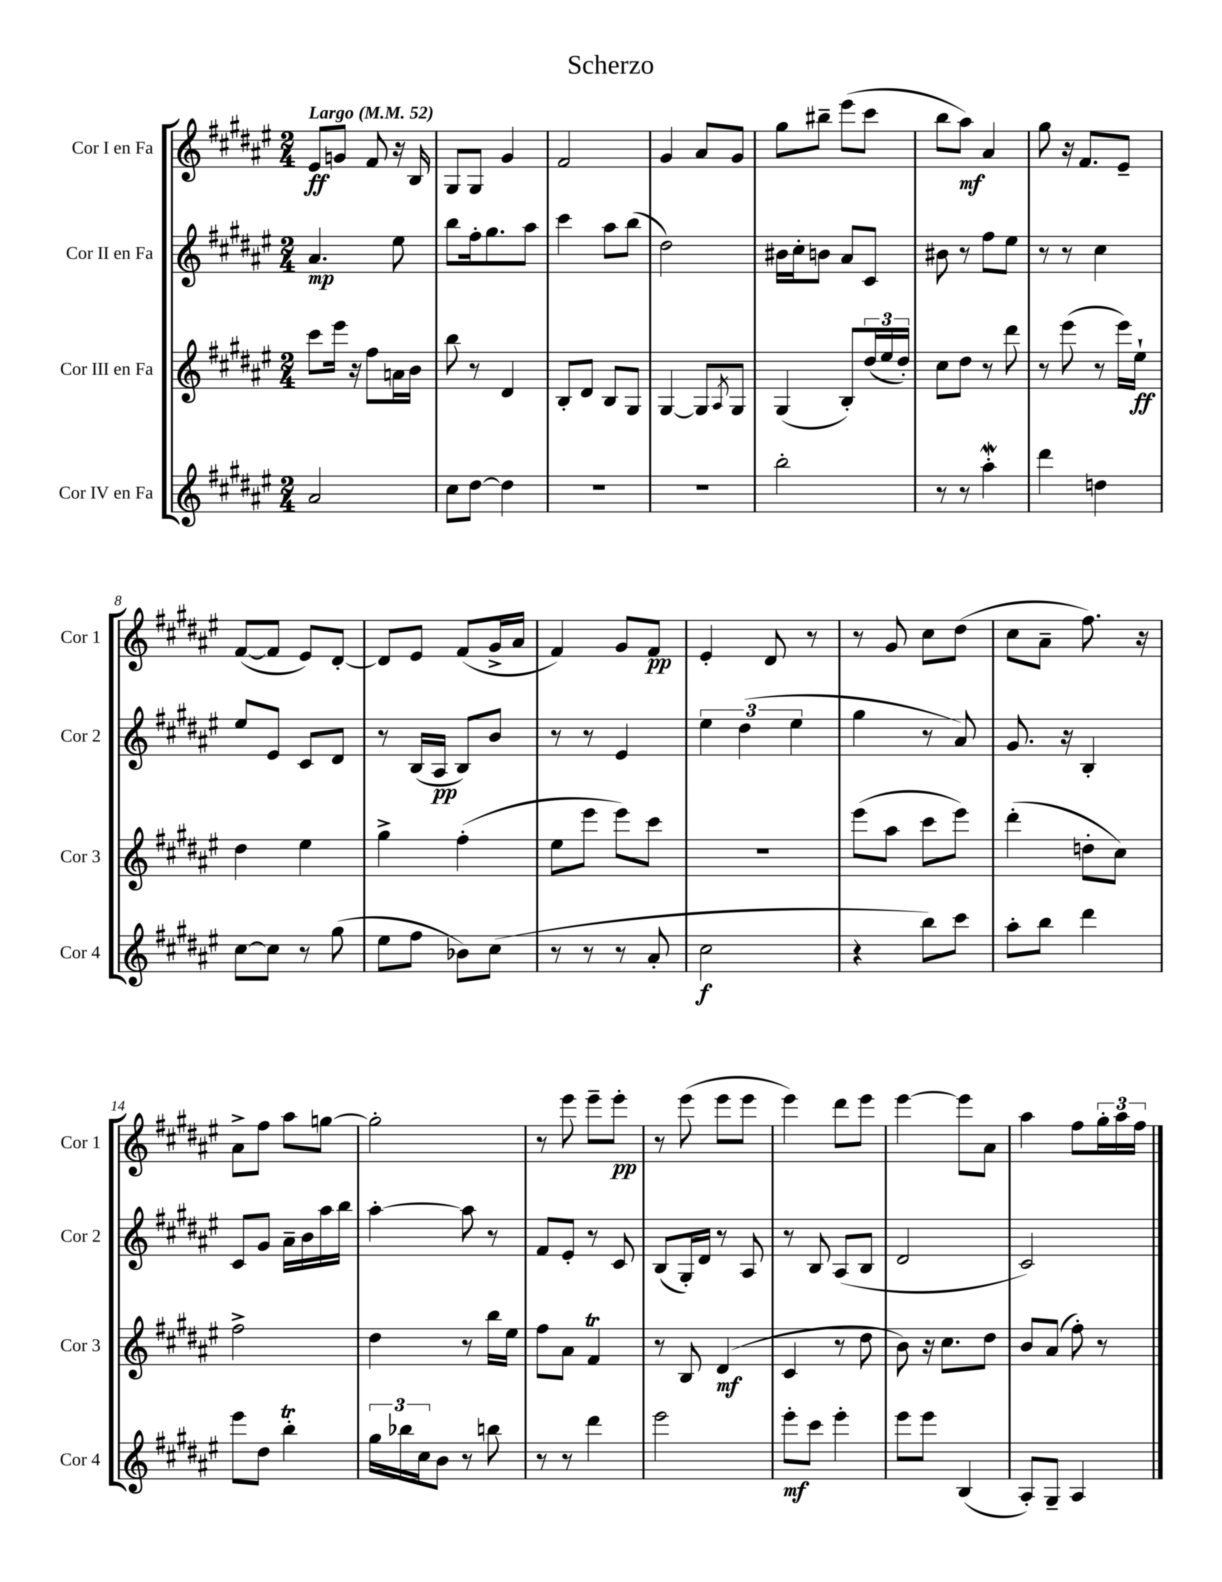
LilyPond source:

\header { title = "Scherzo" }
<<
\new StaffGroup <<
\new Staff = "s0" \with { instrumentName = "Cor I en Fa" shortInstrumentName = "Cor 1" } {
    \clef treble \key fis \major \numericTimeSignature \time 2/4 \tempo "Largo" 4 = 52
    eis'8\ff g'8 fis'8 r16 b16 |
    gis8 gis8 gis'4 |
    fis'2 |
    gis'4 ais'8 gis'8 |
    gis''8 bis''8-- eis'''8( cis'''8 |
    b''8 ais''8\mf) ais'4 |
    gis''8 r16 fis'8. eis'8-- |
    fis'8~( fis'8 eis'8) dis'8~-. |
    dis'8 eis'8 fis'8( gis'16-> ais'16 |
    fis'4) gis'8 fis'8\pp |
    eis'4-. dis'8 r8 |
    r8 gis'8 cis''8 dis''8( |
    cis''8 ais'8-- fis''8.) r16 |
    ais'8-> fis''8 ais''8 g''8~ |
    g''2-. |
    r8 eis'''8 eis'''8-- eis'''8-.\pp |
    r8 eis'''8( eis'''8 eis'''8 |
    eis'''4) dis'''8 eis'''8 |
    eis'''4~ eis'''8 ais'8 |
    ais''4 fis''8 \tuplet 3/2 { gis''16-. ais''16 fis''16 } \bar "|." |
}
\new Staff = "s1" \with { instrumentName = "Cor II en Fa" shortInstrumentName = "Cor 2" } {
    \clef treble \key fis \major \numericTimeSignature \time 2/4
    ais'4.\mp eis''8 |
    b''8 fis''16-. gis''8. ais''8 |
    cis'''4 ais''8 b''8( |
    dis''2) |
    bis'16 cis''16-. b'8 ais'8 cis'8 |
    bis'8 r8 fis''8 eis''8 |
    r8 r8 cis''4 |
    eis''8 eis'8 cis'8 dis'8 |
    r8 b16( ais16\pp b8) b'8 |
    r8 r8 eis'4 |
    \tuplet 3/2 { eis''4 dis''4( eis''4 } |
    gis''4 r8 ais'8) |
    gis'8. r16 b4-. |
    cis'8 gis'8 ais'16-- b'16 ais''16 b''16 |
    ais''4~-. ais''8 r8 |
    fis'8 eis'8-. r8 cis'8 |
    b8( gis16-.) dis'16 r8 ais8 |
    r8 b8 ais8( b8 |
    dis'2 |
    cis'2) \bar "|." |
}
\new Staff = "s2" \with { instrumentName = "Cor III en Fa" shortInstrumentName = "Cor 3" } {
    \clef treble \key fis \major \numericTimeSignature \time 2/4
    cis'''8 eis'''16 r16 fis''8 a'16 b'16 |
    b''8 r8 dis'4 |
    b8-. dis'8 b8 gis8 |
    gis4~ gis8 \acciaccatura { ais8 } gis8 |
    gis4( b8-.) \tuplet 3/2 { dis''16( eis''16 dis''16-.) } |
    cis''8 dis''8 r8 dis'''8 |
    r8 eis'''8( r8 eis'''16) eis''16-!\ff |
    dis''4 eis''4 |
    gis''4-> fis''4-.( |
    eis''8 eis'''8 eis'''8) cis'''8 |
    R2 |
    eis'''8( ais''8 cis'''8 eis'''8) |
    dis'''4-.( d''8-. cis''8) |
    fis''2-> |
    dis''4 r8 b''16 eis''16 |
    fis''8 ais'8 fis'4\trill |
    r8 b8 dis'4\mf( |
    cis'4 r8 dis''8 |
    b'8) r16 cis''8. dis''8 |
    b'8 ais'8( fis''8-.) r8 \bar "|." |
}
\new Staff = "s3" \with { instrumentName = "Cor IV en Fa" shortInstrumentName = "Cor 4" } {
    \clef treble \key fis \major \numericTimeSignature \time 2/4
    ais'2 |
    cis''8 dis''8~ dis''4 |
    R2 |
    R2 |
    b''2-. |
    r8 r8 ais''4-.\mordent |
    dis'''4 d''4 |
    cis''8~ cis''8 r8 gis''8( |
    eis''8 fis''8 bes'8) cis''8( |
    r8 r8 r8 ais'8-. |
    cis''2\f |
    r4 b''8) cis'''8 |
    ais''8-. b''8 dis'''4 |
    eis'''8 dis''8 b''4-.\trill |
    \tuplet 3/2 { gis''16 bes''16 cis''16 } b'8 r8 b''8 |
    r8 r8 dis'''4 |
    eis'''2 |
    eis'''8-.\mf cis'''8 eis'''4-. |
    eis'''8 eis'''8 b4( |
    ais8-.) gis8-- ais4 \bar "|." |
}
>>
>>
